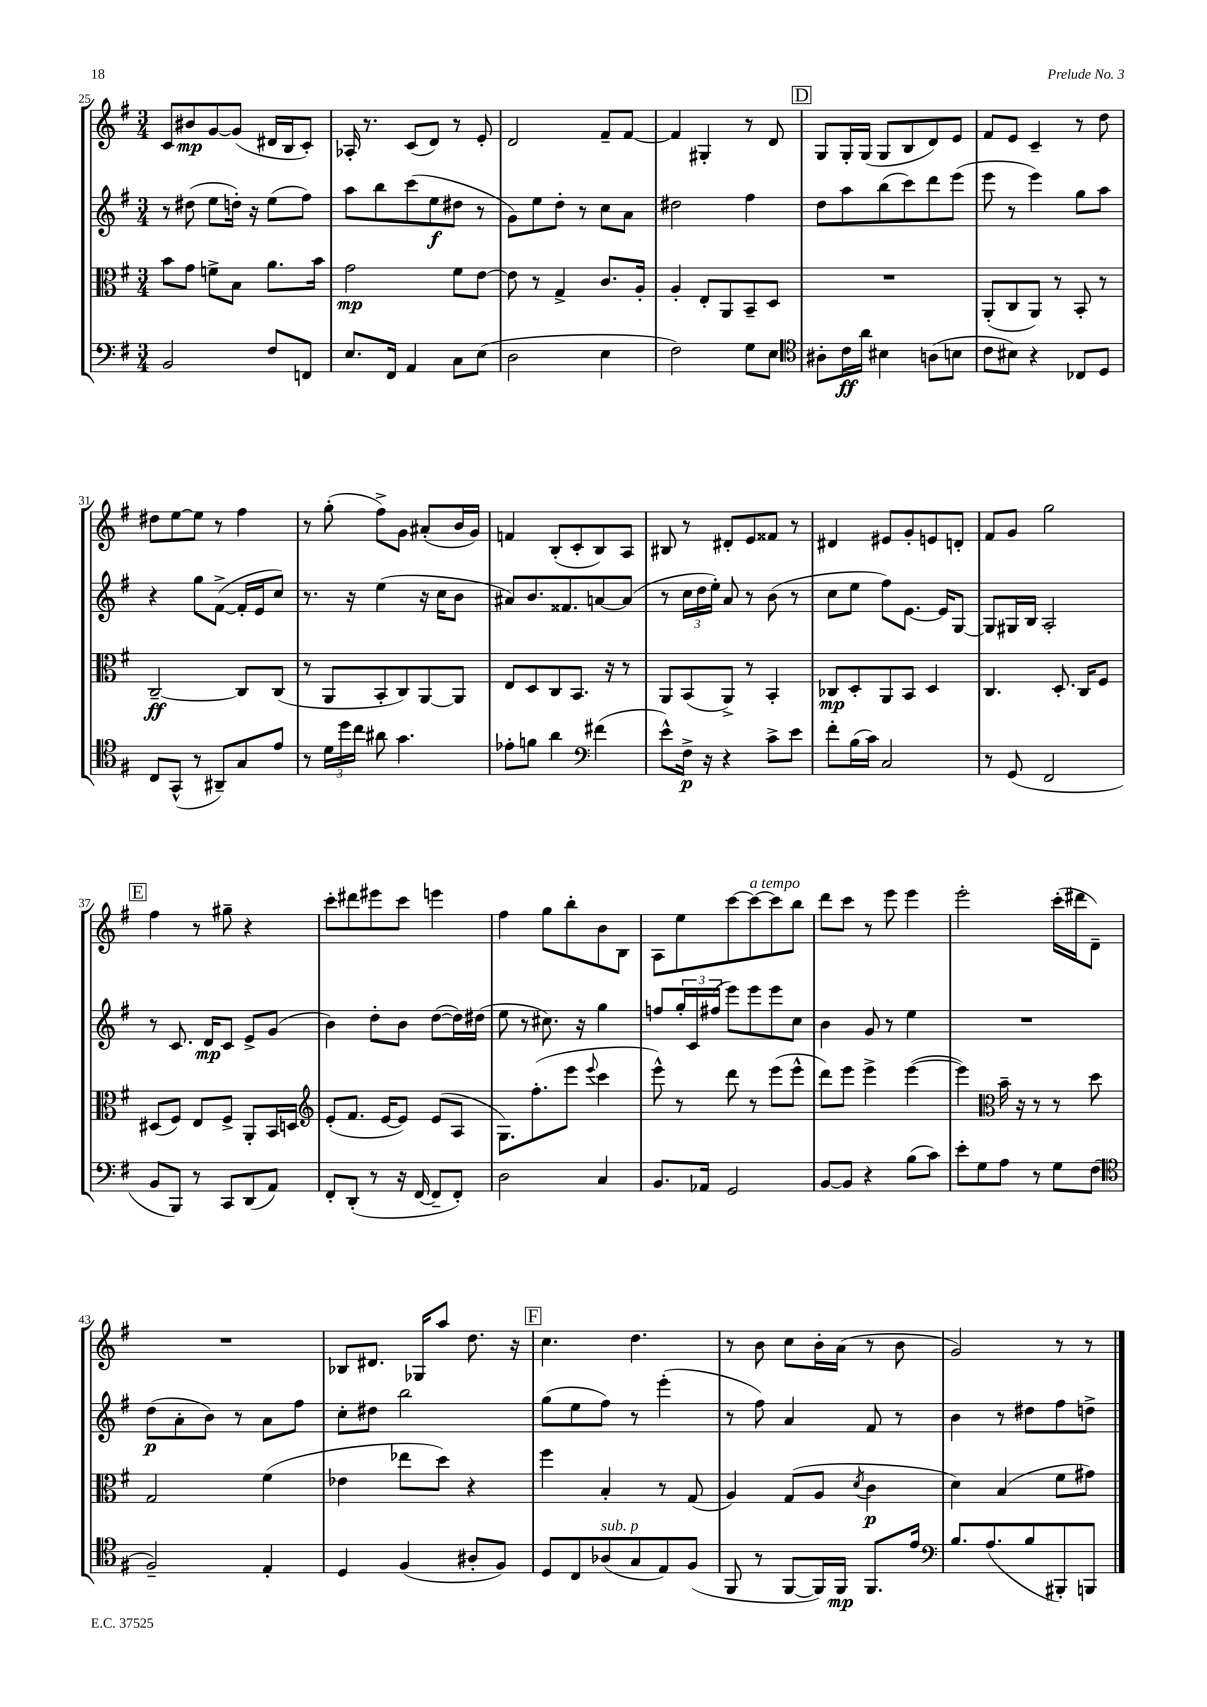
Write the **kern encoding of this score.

**kern	**kern	**kern	**kern
*staff4	*staff3	*staff2	*staff1
*clefF4	*clefC3	*clefG2	*clefG2
*k[f#]	*k[f#]	*k[f#]	*k[f#]
*M3/4	*M3/4	*M3/4	*M3/4
2BB/	8b\L	8r	8c/L
.	8g\J	(8dd#\	8b#/
.	8f^\L	8ee\L	[8g/
.	8B\J	16dd'\Jk)	(8g/]J
.	.	16r	.
8F#/L	8.a\L	(8ee\L	16d#/LL
.	.	.	16B/J
8FF/J	.	8ff#\J)	8c'/J)
.	16b\Jk	.	.
=	=	=	=
8.E/L	2g\	8aa\L	16A-'/
.	.	.	8.r
.	.	8bb\	.
16FF#/Jk	.	.	.
4AA/	.	(8ccc\	(8c/L
.	.	8ee\	8d/J)
8C\L	8f#\L	8dd#\J	8r
(8E\J	[8e\J	8r	8e'/
=	=	=	=
2D\	8e\]	8g\L)	2d/
.	8r	8ee\	.
.	4G^/	8dd'\J	.
.	.	8r	.
4E\	8.c/L	8cc\L	8f#~/L
.	.	8a\J	[8f#/J
.	16A'/Jk	.	.
=	=	=	=
2F#\)	4A'/	2dd#\	4f#/]
.	8E'/L	.	4G#'/
.	8AA/	.	.
8G\L	8BB~/	4ff#\	8r
8E\J	8D/J	.	8d/
=	=	=	=
*clefC4	*	*	*
8A#'\L	2.r	8dd\L	8G/L
16c\L	.	8aa\	16G'/L
16a\JJ	.	.	(16G/JJ
4B#\	.	(8bb\	8G/L
.	.	8ccc\)	8B/
(8A\L	.	8ddd\	8d/)
8B\J	.	(8eee\J	8e/J
=	=	=	=
8c\L	(8AA'/L	8eee\	8f#/L
8B#\J)	8C/	8r	8e/J
4r	8AA/J)	4eee\)	4c~/
.	8r	.	.
8C-/L	8BB'/	8gg\L	8r
8D/J	8r	8aa\J	8dd\
=	=	=	=
8C/L	[2C~/	4r	8dd#\L
(8GG^^/J	.	.	[8ee\
8r	.	8gg\L	8ee\]J
8AA#~/L)	.	([8f#^\J	8r
8G/	8C/]L	16f#'/]LL	4ff#\
.	.	16e/J	.
8e/J	(8C/J	8cc/J)	.
=	=	=	=
8r	8r	8.r	8r
24d\LL	8AA/L	.	(8gg'\
24dd\	.	.	.
.	.	16r	.
24cc\JJ	.	.	.
8a#\	8BB'/	(4ee\	8ff#^\L)
4.g\	8C/)	.	8g\J
.	[8AA/	16r	(8a#'/L
.	.	16cc\LK	.
.	8AA/]J	8b\J	16b/L
.	.	.	16g/JJ)
=	=	=	=
8e-'\L	8E/L	8a#/L)	4f/
8f\J	8D/	8.b/	.
4a\	8C/	.	(8B'/L
.	.	8.f##/	.
.	8.BB/J	.	8c'/
*clefF4	*	*	*
(4f#\	.	[8a/	8B/)
.	16r	.	.
.	8r	(8a/]J	8A/J
=	=	=	=
8e^^\L)	8AA/L	8r	8B#/
16F#^\Jk	(8BB/	24cc\LL	8r
.	.	24dd\	.
16r	.	.	.
.	.	24ee'\JJ)	.
4r	8AA^/J)	8a/	8d#'/L
.	8r	8r	8e/
8c^\L	4BB'/	(8b\	8f##/J
8e\J	.	8r	8r
=	=	=	=
8f#'\L	8C-/L	8cc\L	4d#/
(16B\L	8D'/	8ee\J	.
16c\JJ)	.	.	.
2C/	8AA/	8ff#\L)	8e#/L
.	8BB/J	[8.e\J	8g'/
.	4D/	.	8e/
.	.	16e/]LK	.
.	.	[8G/J	8d'/J
=	=	=	=
8r	4.C/	8G/]L	8f#/L
(8GG/	.	16G#/L	8g/J
.	.	16B/JJ	.
2FF#/	.	2A'/	2gg\
.	8.D'/	.	.
.	16C/LK	.	.
.	8F#/J	.	.
=	=	=	=
8BB/L	(8D#/L	8r	4ff#\
8BBB/J)	8F#/J)	8.c/	.
8r	8E/L	.	8r
.	.	16d/LK	.
8CC/L	8F#^/J	8c/J	8gg#~\
(8DD/	8AA'/L	8e^/L	4r
8AA/J)	16BB/L	(8g/J	.
.	16D/JJ	.	.
=	=	=	=
*	*clefG2	*	*
8FF#'/L	(8e'/L	4b\)	8ccc'\L
(8DD'/J	8.f#/J	.	8ddd#\
8r	.	8dd'\L	8eee#\
.	[16e/LK	.	.
16r	8e/]J)	8b\J	8ccc\J
[16FF#/	.	.	.
8FF#~/]L	(8e/L	([8dd\L	4eee\
8FF#'/J)	8A/J	16dd\]L)	.
.	.	(16dd#\JJ	.
=	=	=	=
2D\	8.G\L)	8ee\	4ff#\
.	.	8r	.
.	(8.ff#'\	.	.
.	.	8.cc#\)	8gg\L
.	8eee\J	.	8bb'\
.	.	16r	.
.	8qqeee/	.	.
4C/	4ccc\	4gg\	8b\
.	.	.	8B\J
=	=	=	=
8.BB/L	8eee^^\)	8ff/L	8A\L
.	8r	24gg'/L	8ee\
.	.	24c/	.
16AA-/Jk	.	.	.
.	.	(24ff#/JJ	.
2GG/	8ddd\	8eee\L)	[8ccc\
.	8r	8eee\	8ccc\_
.	(8eee\L	8eee\	8ccc\]
.	8eee^^\J	8cc\J	8bb\J
=	=	=	=
[8BB/L	8ddd\L)	4b\	8ddd\L
8BB/]J	8eee\J	.	8ccc\J
4r	4eee^\	8g/	8r
.	.	8r	8eee\
(8B\L	([4eee\	4ee\	4eee\
8c\J)	.	.	.
=	=	=	=
8e'\L	4eee\])	2.r	2eee'\
8G\	.	.	.
*	*clefC3	*	*
8A\J	16b~\	.	.
.	16r	.	.
8r	8r	.	.
8G\L	8r	.	(16ccc'\LL
.	.	.	16ddd#\J
(8F#\J	8dd\	.	8d~\J)
=	=	=	=
*clefC4	*	*	*
2F#~/)	2G/	(8dd\L	2.r
.	.	8a'\	.
.	.	8b\J)	.
.	.	8r	.
4E'/	(4f#\	8a\L	.
.	.	8ff#\J	.
=	=	=	=
4D/	4e-\	8cc'\L	8B-/L
.	.	8dd#\J	8.d#/J
(4F#/	8ee-\L	2bb\	.
.	.	.	16G-/LK
.	8dd\J)	.	8aa/J
8A#'/L	4r	.	8.dd\
8F#/J)	.	.	.
.	.	.	16r
=	=	=	=
8D/L	4ff#\	(8gg\L	4.cc\
8C/	.	8ee\	.
(8A-/	4B'/	8ff#\J)	.
8G/	.	8r	4.dd\
8E/)	8r	(4eee'\	.
(8F#/J	(8G/	.	.
=	=	=	=
8FF#/	4A/)	8r	8r
8r	.	8ff#\)	8b\
[8FF#/L	(8G/L	4a/	8cc\L
16FF#/]L)	8A/J	.	16b'\L
16FF#/JJ	.	.	(16a\JJ
.	8qd/	.	.
8.FF#/L	4c\	8f#/	8r
.	.	8r	8b\
16e/Jk	.	.	.
=	=	=	=
*clefF4	*	*	*
8.B/L	4d\)	4b\	2g/)
(8.A/	.	.	.
.	(4B/	8r	.
8B/	.	8dd#\L	.
8BBB#'/)	8f#\L	8ff#\	8r
8BBB/J	8g#\J)	8dd^\J	8r
==	==	==	==
*-	*-	*-	*-
